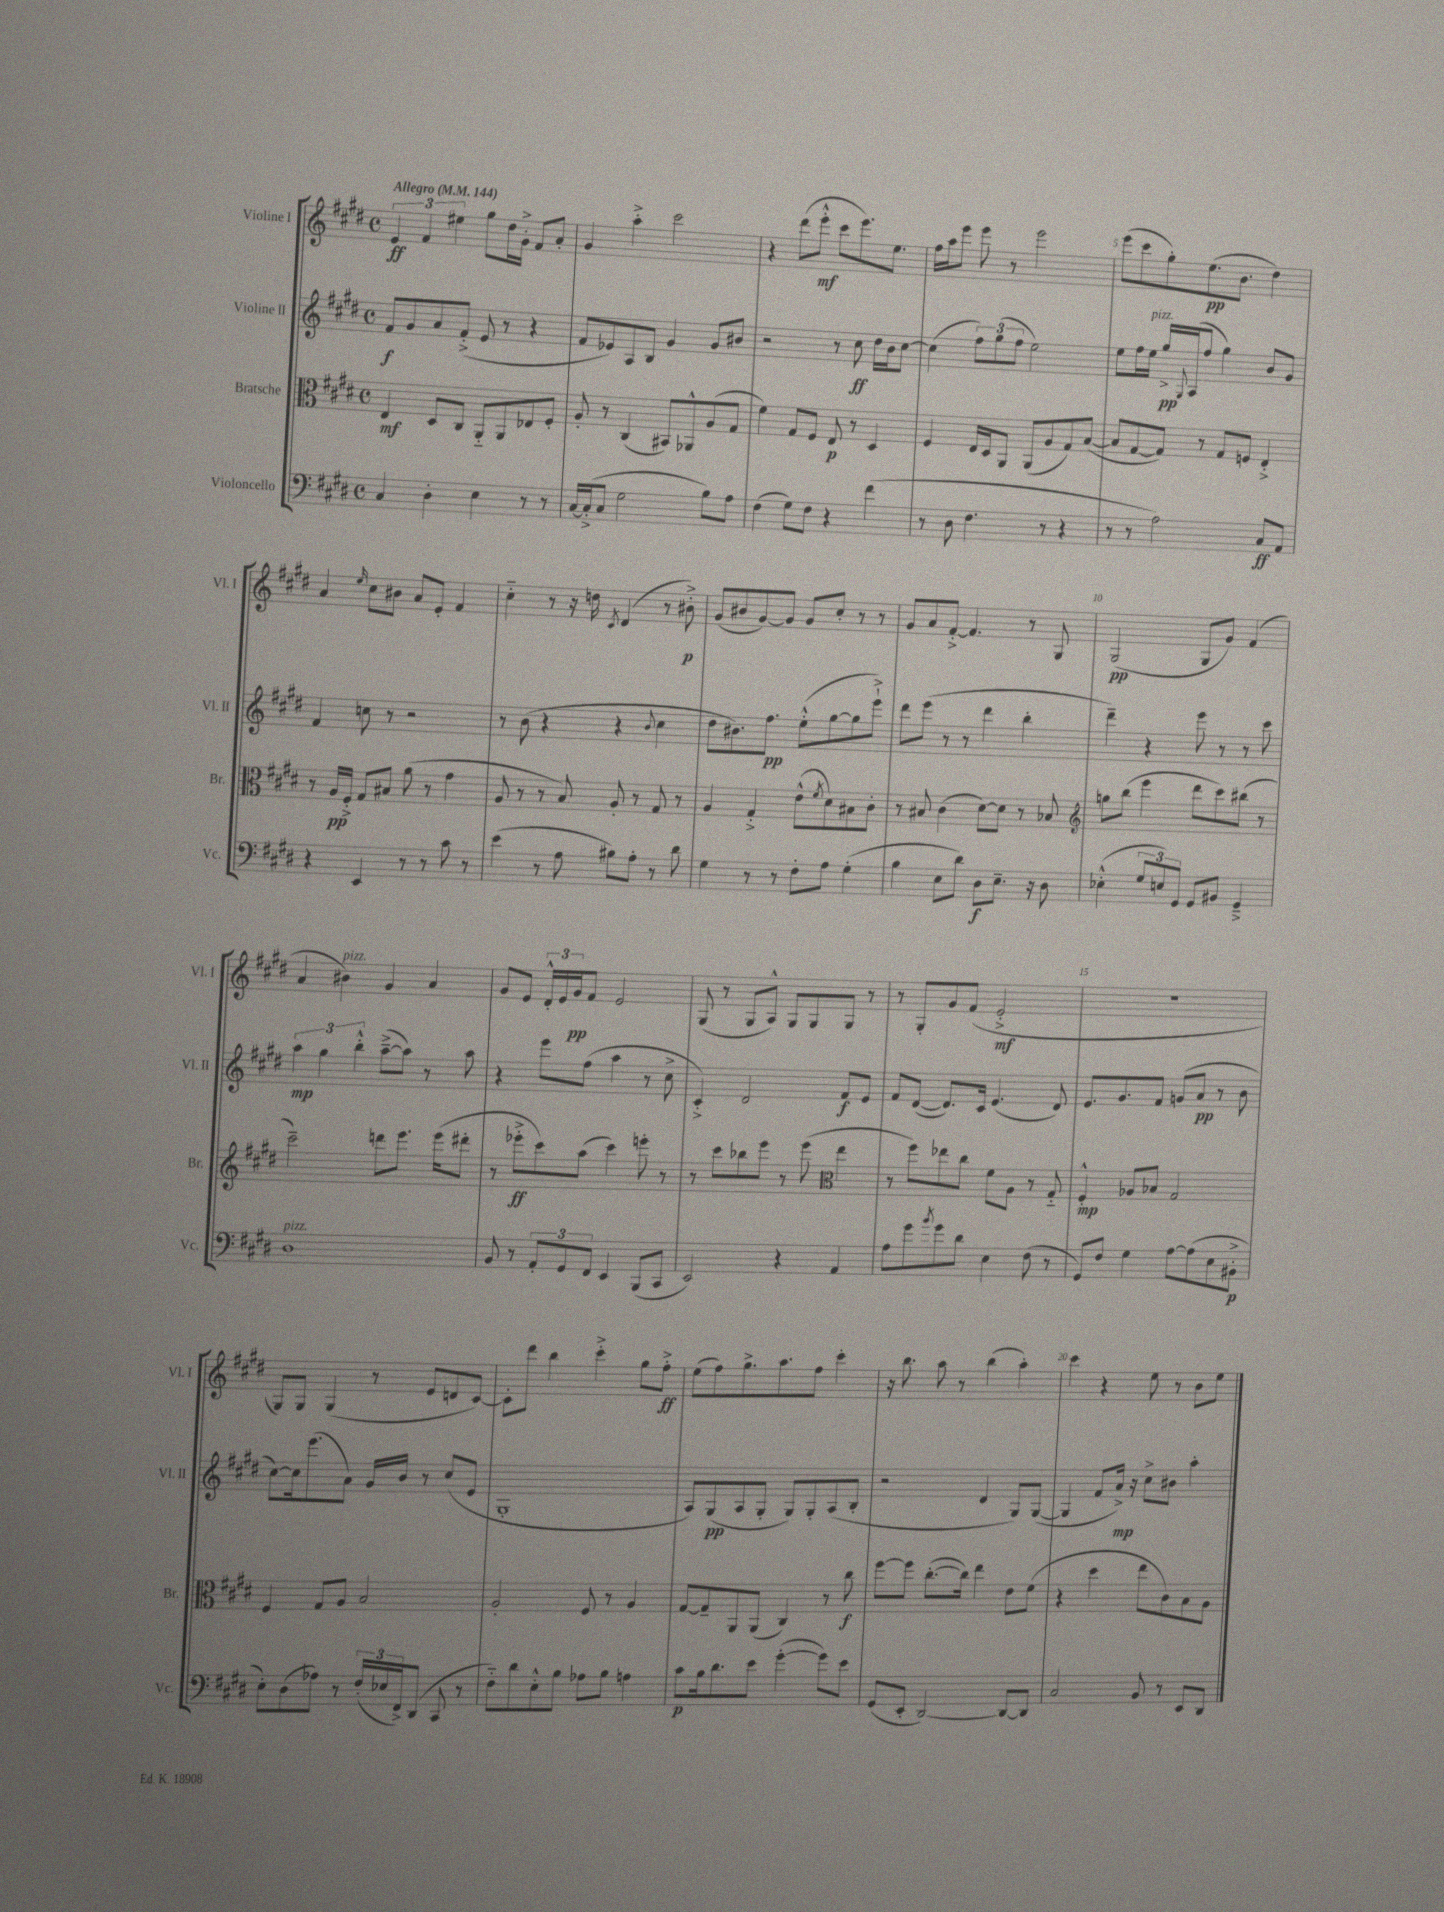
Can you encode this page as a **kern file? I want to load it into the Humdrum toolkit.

**kern	**dynam	**kern	**dynam	**kern	**dynam	**kern	**dynam
*part4	*part4	*part3	*part3	*part2	*part2	*part1	*part1
*staff4	*staff4	*staff3	*staff3	*staff2	*staff2	*staff1	*staff1
*I"Violoncello	*	*I"Bratsche	*	*I"Violine II	*	*I"Violine I	*
*I'Vc.	*	*I'Br.	*	*I'Vl. II	*	*I'Vl. I	*
*clefF4	*	*clefC3	*	*clefG2	*	*clefG2	*
*k[f#c#g#d#]	*	*k[f#c#g#d#]	*	*k[f#c#g#d#]	*	*k[f#c#g#d#]	*
*M4/4	*	*M4/4	*	*M4/4	*	*M4/4	*
*met(c)	*	*met(c)	*	*met(c)	*	*met(c)	*
*MM144	*	*MM144	*	*MM144	*	*MM144	*
=1	=1	=1	=1	=1	=1	=1	=1
!	!	!	!	!	!	!LO:TX:a:B:t=Allegro	!
4C#/	.	4E/	mf	8f#/L	f	6e/	ff
.	.	.	.	8g#/	.	.	.
.	.	.	.	.	.	6f#/	.
4D#'\	.	8D#/L	.	8a/	.	.	.
.	.	.	.	.	.	6ee#X\	.
.	.	8C#/J	.	(8f#'^/J	.	.	.
4E\	.	8AA/L	.	8e/	.	8gg#\L	.
.	.	8AA/	.	8r	.	16dd#\L	.
.	.	.	.	.	.	16g#'^\JJ	.
8r	.	8E-X/	.	4r	.	8f#/L	.
8r	.	8F#'/J	.	.	.	8a'/J	.
=2	=2	=2	=2	=2	=2	=2	=2
[16C#/LL	.	8A'/	.	8f#/L	.	4g#/	.
(16C#'^/J]	.	.	.	.	.	.	.
8C#/J	.	8r	.	8e-X/)	.	.	.
2G#\	.	(4C#/	.	8A/	.	4aa'^\	.
.	.	.	.	8B/J	.	.	.
.	.	8BB#X/L)	.	4g#/	.	2ccc#\	.
.	.	8AA-X^^/	.	.	.	.	.
8B\L)	.	(8A/	.	8g#/L	.	.	.
8A\J	.	8G#/J	.	8b#X/J	.	.	.
=3	=3	=3	=3	=3	=3	=3	=3
(4F#\	.	4f#\)	.	2r	.	4r	.
8G#\L)	.	8G#/L	.	.	.	(8ddd#\L	.
8F#\J	.	8F#/J	.	.	.	8eee'^^\J	mf
4r	.	8E/	p	8r	.	8ccc#\L	.
.	.	8r	.	8cc#\	ff	8.eee\)	.
(4f#\	.	4D#/	.	16dd#\LL	.	.	.
.	.	.	.	16b\J	.	8.ee\J	.
.	.	.	.	[8cc#\J	.	.	.
=4	=4	=4	=4	=4	=4	=4	=4
8r	.	4F#/	.	(4cc#\]	.	16ff#\LL	.
.	.	.	.	.	.	16aa\J	.
8D#\	.	.	.	.	.	8eee\J	.
4.F#\	.	16E/LL	.	12ff#\L)	.	8eee\	.
.	.	16D#/J	.	.	.	.	.
.	.	.	.	(12gg#\	.	.	.
.	.	8AA/J	.	.	.	8r	.
.	.	.	.	12ff#\J	.	.	.
.	.	(8AA/L	.	2ee\)	.	2eee\	.
8r	.	8A/	.	.	.	.	.
4r	.	8G#/)	.	.	.	.	.
.	.	([8B/J	.	.	.	.	.
=5	=5	=5	=5	=5	=5	=5	=5
8r	.	8B/L]	.	8ee\L	.	(8eee\L	.
8r	.	[8G#/	.	16ff#\L	.	8ccc#\	.
!	!	!	!	!LO:TX:a:i:t=pizz.	!	!	!
.	.	.	.	16ee\JJ	.	.	.
2A\)	.	8G#/J])	.	16gg#^/LL	pp	8gg#'\)	.
.	.	.	.	8qqG#/	.	.	.
.	.	.	.	(16A/J	.	.	.
.	.	8r	.	8ff#/J	.	(8.ee\	pp
.	.	8G#/L	.	4gg#\)	.	.	.
.	.	.	.	.	.	8.b\J	.
.	.	8Fn/J	.	.	.	.	.
8C#/L	ff	4E'^/	.	8b/L	.	4dd#\)	.
8AA/J	.	.	.	8g#/J	.	.	.
!!LO:LB:g=z
=6	=6	=6	=6	=6	=6	=6	=6
4r	.	8r	.	4f#/	.	4a/	.
.	.	16A/LL	pp	.	.	.	.
.	.	16F#'^/JJ	.	.	.	.	.
.	.	.	.	.	.	16qqee/	.
4EE/	.	8G#/L	.	8ccn\	.	8cc#\L	.
.	.	8B#X/J	.	8r	.	8b#X\J	.
8r	.	(8a\	.	2r	.	8a/L	.
8r	.	8r	.	.	.	8e'/J	.
8c#\	.	4g#\	.	.	.	4f#/	.
8r	.	.	.	.	.	.	.
=7	=7	=7	=7	=7	=7	=7	=7
(4e\	.	8A/	.	8r	.	4cc#\	.
.	.	8r	.	(8b\	.	.	.
8r	.	8r	.	4r	.	8r	.
8A\	.	8B/)	.	.	.	16r	.
.	.	.	.	.	.	16ddn\	.
.	.	.	.	.	.	8qc#/	.
8B#X\L)	.	8A'/	.	4r	.	(4d#/	.
8A'\J	.	8r	.	.	.	.	.
.	.	.	.	8qqb/	.	.	.
8r	.	8G#/	.	4cc#\	.	8r	.
8d#\	.	8r	.	.	.	8b#X'^\)	p
=8	=8	=8	=8	=8	=8	=8	=8
4G#\	.	4A/	.	8dd#\L	.	(8g#/L	.
.	.	.	.	8.b#X\)	.	8b#X/	.
8r	.	4G#'^/	.	.	.	[8g#/)	.
.	.	.	.	8.ff#\J	pp	.	.
8r	.	.	.	.	.	8g#/J]	.
8F#'\L	.	(8e^^\L	.	(8ee'^^\L	.	8g#/L	.
.	.	8qf#/	.	.	.	.	.
8A\J	.	8d#\)	.	[8gg#\	.	8cc#'/J	.
(4G#'\	.	8B#X\	.	8gg#\]	.	8r	.
.	.	8c#'\J	.	8eee`^\J)	.	8r	.
=9	=9	=9	=9	=9	=9	=9	=9
4B\	.	8r	.	8ddd#\L	.	8g#/L	.
.	.	8B#X/	.	(8eee\J	.	8a/	.
8E\L	.	(4c#\	.	8r	.	[8f#'^/J	.
8d#\J)	.	.	.	8r	.	4.f#/]	.
8D#\L	f	[8d#\L)	.	4ddd#\	.	.	.
8.E~\J	.	8d#\J]	.	.	.	.	.
.	.	8r	.	4bb'\	.	8r	.
16r	.	.	.	.	.	.	.
8D#\	.	8B-X/	.	.	.	8G#/	.
=10	=10	=10	=10	=10	=10	=10	=10
*	*	*clefG2	*	*	*	*	*
(4E-X'^^\	.	8ggn\L	.	4ddd#~\)	.	(2G#/	pp
.	.	(8bb\J	.	.	.	.	.
12G#/L	.	4eee\	.	4r	.	.	.
12En/)	.	.	.	.	.	.	.
12GG#/J	.	.	.	.	.	.	.
8GG#/L	.	8ddd#\L	.	8eee\	.	8G#/L	.
8BB#X/J	.	8ccc#\)	.	8r	.	8g#/J)	.
4GG#~^/	.	(8bb#X\J	.	8r	.	(4f#/	.
.	.	8r	.	8ccc#\	.	.	.
!!LO:LB:g=z
=11	=11	=11	=11	=11	=11	=11	=11
!LO:TX:a:i:t=pizz.	!	!	!	!	!	!	!
1D#	.	2ccc#~\)	.	6aa\	mp	4a/	.
.	.	.	.	6gg#\	.	.	.
!	!	!	!	!	!	!LO:TX:a:i:t=pizz.	!
.	.	.	.	.	.	4b#X\)	.
.	.	.	.	6bb'^^\	.	.	.
.	.	8dddn\L	.	([8aa~^\L	.	4g#/	.
.	.	8.eee\J	.	8aa\J])	.	.	.
.	.	.	.	8r	.	4a/	.
.	.	(16eee\KL	.	.	.	.	.
.	.	8ddd#X'\J	.	8aa\	.	.	.
=12	=12	=12	=12	=12	=12	=12	=12
8BB/	.	8r	.	4r	.	8g#/L	.
8r	.	8eee-X'^\L	ff	.	.	8e/J	.
12AA'/L	.	8ccc#\)	.	8eee\L	.	24d#'^^/LL	.
.	.	.	.	.	.	24e/	.
12GG#/	.	.	.	.	.	24g#/J	pp
.	.	(8aa\J	.	(8ff#\J	.	8f#/J	.
12FF#/J	.	.	.	.	.	.	.
4EE/	.	4ccc#\)	.	4aa\	.	2e/	.
(8BBB/L	.	8eeen'\	.	8r	.	.	.
8CC#/J	.	8r	.	8cc#^\	.	.	.
=13	=13	=13	=13	=13	=13	=13	=13
2EE/)	.	8r	.	4c#'^/)	.	(8G#/	.
.	.	8ccc#\L	.	.	.	8r	.
.	.	8bb-X\	.	2d#/	.	8G#/L	.
.	.	8eee\J	.	.	.	8A^^/J)	.
4r	.	8r	.	.	.	8G#/L	.
.	.	(8eee\	.	.	.	8G#/	.
*	*	*clefC3	*	*	*	*	*
4AA/	.	4ee\	.	8f#/L	f	8G#/J	.
.	.	.	.	8e/J	.	8r	.
=14	=14	=14	=14	=14	=14	=14	=14
8A\L	.	8r	.	8f#/L	.	8r	.
8g#\	.	8ff#\L)	.	([8d#/J	.	8G#'/L	.
8qb/	.	.	.	.	.	.	.
8g#\	.	8ee-X\	.	8.d#/L])	.	8g#/	.
8d#\J	.	8cc#\J	.	.	.	(8f#/J	.
.	.	.	.	16c#/Jk	.	.	.
4E\	.	8f#\L	.	(4.e/	.	2e'^/	mf
.	.	8A\J	.	.	.	.	.
(8F#\	.	8r	.	.	.	.	.
8r	.	8G#/	.	8d#/)	.	.	.
=15	=15	=15	=15	=15	=15	=15	=15
8GG#/L)	.	4F#'^^/	mp	8.e/L	.	1r	.
8F#/J	.	.	.	.	.	.	.
.	.	.	.	8.g#/	.	.	.
4G#\	.	8A-X/L	.	.	.	.	.
.	.	8B-X/J	.	8f#/J	.	.	.
[8A\L	.	2G#/	.	(8gn/L	.	.	.
(8A\]	.	.	.	8a/J	pp	.	.
8E\	.	.	.	8r	.	.	.
8BB#X'^\J	p	.	.	8b\	.	.	.
!!LO:LB:g=z
=16	=16	=16	=16	=16	=16	=16	=16
8E'\L)	.	4F#/	.	[8cc#\L)	.	8G#/L)	.
(8D#\	.	.	.	16cc#\k]	.	8G#/J	.
.	.	.	.	(8.eee\	.	.	.
8A-X\J)	.	8G#/L	.	.	.	(4G#/	.
8r	.	8A/J	.	8a\J)	.	.	.
(24F#'/LL	.	2B/	.	16g#/LL	.	8r	.
24E-X/	.	.	.	.	.	.	.
.	.	.	.	16b/JJ	.	.	.
24FF#^/J)	.	.	.	.	.	.	.
(8DD#/J	.	.	.	8r	.	8e/L	.
8CC#/	.	.	.	(8cc#/L	.	8dn/	.
8r	.	.	.	8e/J	.	[8c#/J)	.
=17	=17	=17	=17	=17	=17	=17	=17
8F#\L)	.	2A'/	.	1G#'	.	8c#'\L]	.
8d#\	.	.	.	.	.	8ddd#\J	.
8E'^^\	.	.	.	.	.	4bb\	.
8B\J	.	.	.	.	.	.	.
8A-X\L	.	8F#/	.	.	.	4ccc#'^\	.
8B\J	.	8r	.	.	.	.	.
4An\	.	4A/	.	.	.	8gg#\L	.
.	.	.	.	.	.	8ff#'^\J	ff
=18	=18	=18	=18	=18	=18	=18	=18
8c#\L	p	[8G#/L	.	8A/L)	.	(8ee\L	.
16B\k	.	8G#~/]	.	(8G#/	pp	8ff#\)	.
8.d#\	.	.	.	.	.	.	.
.	.	8AA/	.	8A/	.	8.gg#^\	.
8e\J	.	(8AA/J	.	8G#'/J	.	.	.
.	.	.	.	.	.	8.aa\	.
([4g#'\	.	4C#/)	.	8G#/L)	.	.	.
.	.	.	.	8G#'/	.	8ff#\J	.
8g#\L])	.	8r	.	(8A/	.	4ccc#'\	.
8e\J	.	8cc#\	f	8B'/J	.	.	.
=19	=19	=19	=19	=19	=19	=19	=19
(8GG#/L	.	[8ff#\L	.	2r	.	16r	.
.	.	.	.	.	.	8.bb\	.
8EE'/J	.	8ff#\J]	.	.	.	.	.
[2DD#/)	.	([8.cc#'\L	.	.	.	8aa\	.
.	.	.	.	.	.	8r	.
.	.	16cc#\Jk])	.	.	.	.	.
.	.	4ee\	.	4d#/	.	(4bb\	.
8DD#/L_	.	8e\L	.	8G#/L)	.	4aa'\)	.
8DD#/J]	.	(8f#\J	.	([8G#/J	.	.	.
=20	=20	=20	=20	=20	=20	=20	=20
2C#/	.	4r	.	4G#/]	.	4ccc#\	.
.	.	4dd#\	.	8f#/L	.	4r	.
.	.	.	.	16a^/Jk)	mp	.	.
.	.	.	.	16r	.	.	.
8BB/	.	8ee\L	.	8cc#^\L	.	8ee\	.
8r	.	8c#\)	.	8b#X\J	.	8r	.
8EE/L	.	8B\	.	4aa'\	.	8b\L	.
8DD#/J	.	8A\J	.	.	.	8ee\J	.
==	==	==	==	==	==	==	==
*-	*-	*-	*-	*-	*-	*-	*-
